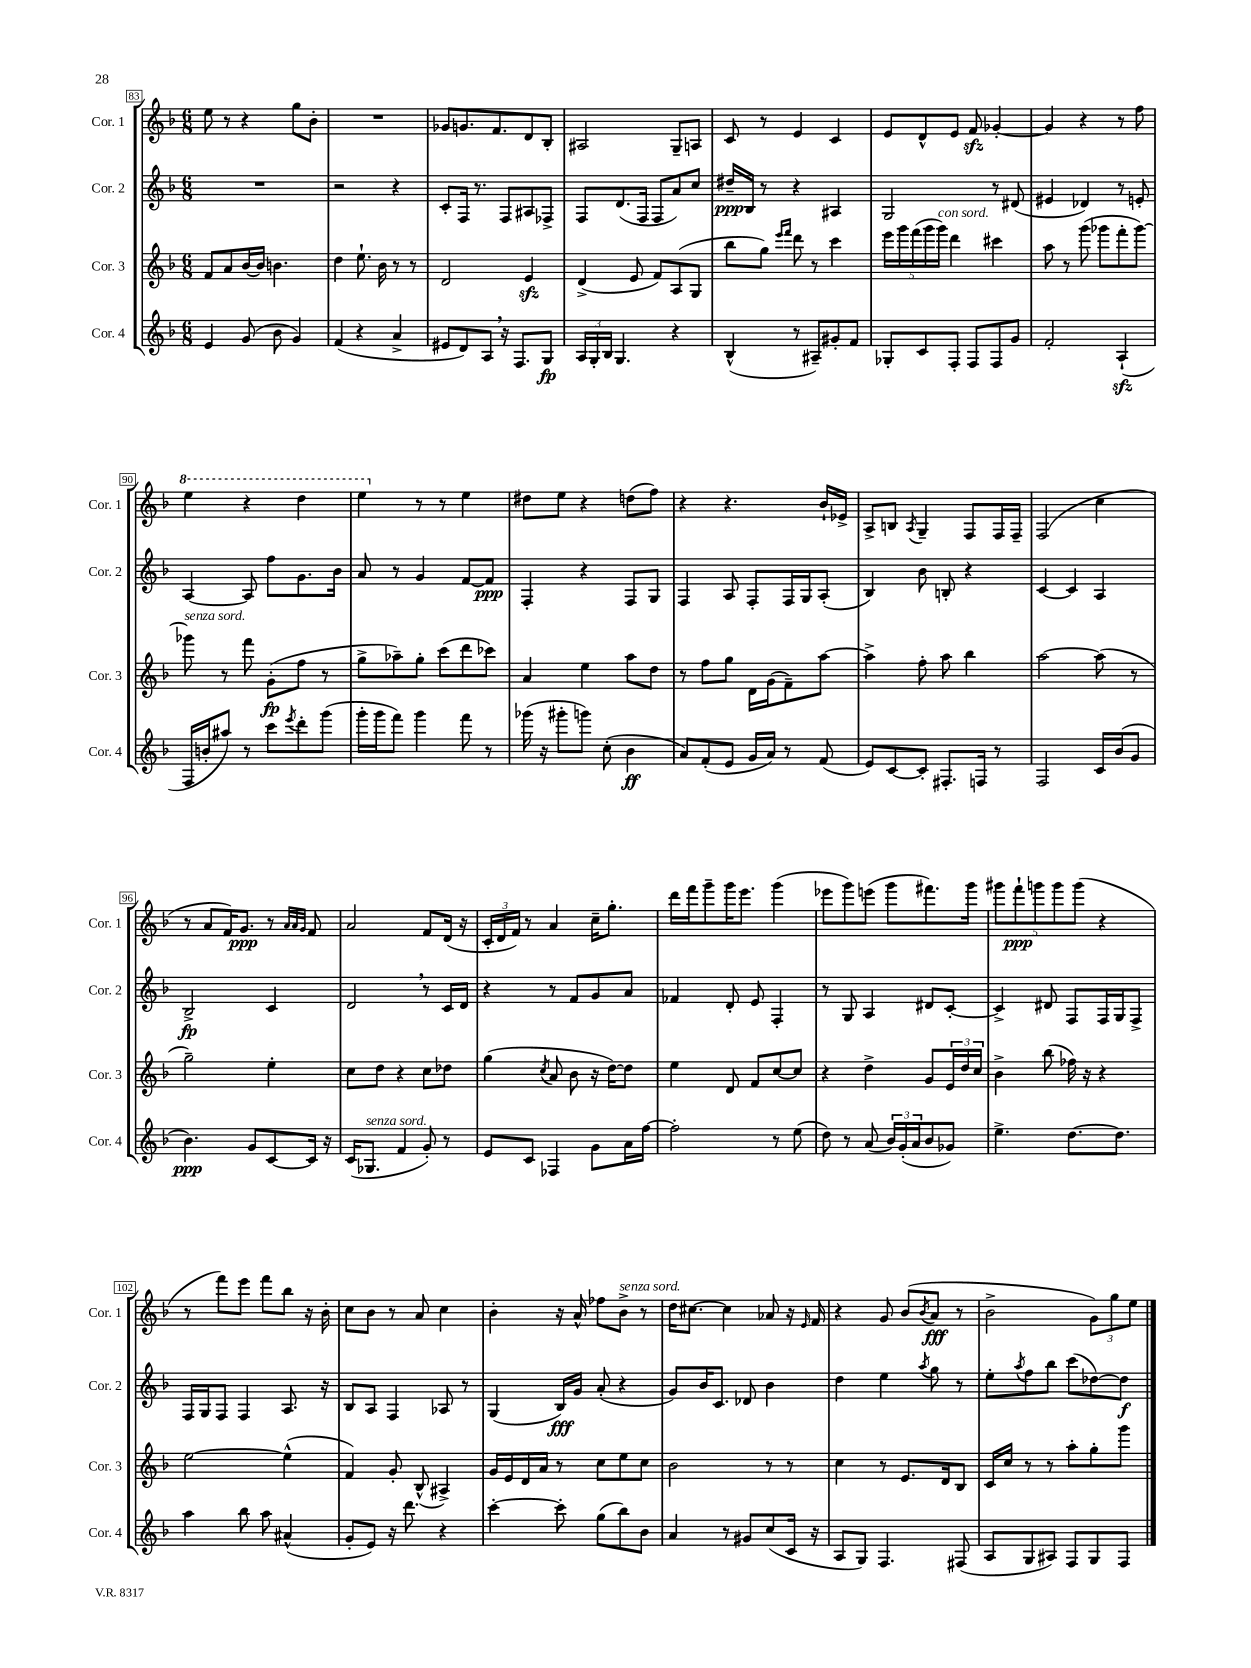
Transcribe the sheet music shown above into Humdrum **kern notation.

**kern	**dynam	**kern	**dynam	**kern	**dynam	**kern	**dynam
*part4	*part4	*part3	*part3	*part2	*part2	*part1	*part1
*staff4	*staff4	*staff3	*staff3	*staff2	*staff2	*staff1	*staff1
*I"Cor. 4	*	*I"Cor. 3	*	*I"Cor. 2	*	*I"Cor. 1	*
*I'Cor. 4	*	*I'Cor. 3	*	*I'Cor. 2	*	*I'Cor. 1	*
*clefG2	*	*clefG2	*	*clefG2	*	*clefG2	*
*k[b-]	*	*k[b-]	*	*k[b-]	*	*k[b-]	*
*M6/8	*	*M6/8	*	*M6/8	*	*M6/8	*
=83	=83	=83	=83	=83	=83	=83	=83
4e/	.	8f/L	.	2.r	.	8ee\	.
.	.	8a/	.	.	.	8r	.
(8g/	.	[16b-/L	.	.	.	4r	.
.	.	16b-/JJ]	.	.	.	.	.
8b-\	.	4.bn\	.	.	.	.	.
4g/)	.	.	.	.	.	8gg\L	.
.	.	.	.	.	.	8b-'\J	.
=84	=84	=84	=84	=84	=84	=84	=84
(4f/	.	4dd\	.	2r	.	2.r	.
4r	.	8.ee`\	.	.	.	.	.
.	.	16b-\	.	.	.	.	.
4a^/	.	8r	.	4r	.	.	.
.	.	8r	.	.	.	.	.
=85	=85	=85	=85	=85	=85	=85	=85
8e#X/L	.	2d/	.	8c'/L	.	8g-X/L	.
8d/)	.	.	.	16F/Jk	.	8.gn/	.
.	.	.	.	8.r	.	.	.
8A,/J	.	.	.	.	.	.	.
.	.	.	.	.	.	8.f/	.
16r	.	.	.	8F/L	.	.	.
8.F/L	.	.	.	.	.	.	.
.	.	4ezz/	.	8A#X/	.	8d/	.
8G/J	fp	.	.	8F-X^/J	.	8B-'/J	.
=86	=86	=86	=86	=86	=86	=86	=86
24A/LL	.	(4d^/	.	8F/L	.	2A#X/	.
24G'/	.	.	.	.	.	.	.
24B-/JJ	.	.	.	.	.	.	.
4.G/	.	.	.	(8.d/	.	.	.
.	.	8e/	.	.	.	.	.
.	.	.	.	16F/Jk	.	.	.
.	.	8f/L)	.	8F/L	.	.	.
4r	.	(8A/	.	8a/)	.	8G~/L	.
.	.	8G/J	.	8cc/J	.	8An/J	.
=87	=87	=87	=87	=87	=87	=87	=87
(4B-^^/	.	8bb-\L	.	16dd#X~/LL	ppp	8c/	.
.	.	.	.	16B-/JJ	.	.	.
.	.	8gg\J)	.	8r	.	8r	.
.	.	16qqeee/LL	.	.	.	.	.
.	.	16qqfff/JJ	.	.	.	.	.
8r	.	8ddd\	.	4r	.	4e/	.
8A#X~/L)	.	8r	.	.	.	.	.
8g#X'/	.	4ccc\	.	4A#X/	.	4c/	.
8f/J	.	.	.	.	.	.	.
=88	=88	=88	=88	=88	=88	=88	=88
8G-X'/L	.	20eee\LL	.	2G/	.	8e/L	.
.	.	20ggg\	.	.	.	.	.
.	.	(20fff\	.	.	.	.	.
8c/	.	.	.	.	.	8d^^/	.
.	.	20ggg\	.	.	.	.	.
!	!	!LO:TX:a:i:t=con sord.	!	!	!	!	!
.	.	20ggg\JJ)	.	.	.	.	.
8F'/J	.	4ddd\	.	.	.	8e/J	.
8F/L	.	.	.	.	.	8fzz/	.
8F/	.	4ccc#X\	.	8r	.	[4g-X'/	.
8g/J	.	.	.	(8d#X/	.	.	.
=89	=89	=89	=89	=89	=89	=89	=89
2f'/	.	8aa\	.	4e#X/	.	4g-/]	.
.	.	8r	.	.	.	.	.
.	.	(8ggg\	.	4d-X/)	.	4r	.
.	.	8ggg-X\L	.	.	.	.	.
(4Azz`/	.	8fff'\	.	8r	.	8r	.
.	.	[8ggg-\J)	.	8en'/	.	8ff\	.
!!LO:LB:g=z
=90	=90	=90	=90	=90	=90	=90	=90
*	*	*	*	*	*	*8va	*
!	!	!LO:TX:a:i:t=senza sord.	!	!	!	!	!
16F/LL	.	8ggg-X\]	.	[4A/	.	4eee\	.
16bn'/J	.	.	.	.	.	.	.
8aa#X/J)	.	8r	.	.	.	.	.
8r	.	8fff\	.	8A/]	.	4r	.
8ccc\L	.	(8g'\L	fp	8ff\L	.	.	.
8qeee/	.	.	.	.	.	.	.
8ddd'\	.	8ff\J	.	8.g\	.	4ddd\	.
(8ggg\J	.	8r	.	.	.	.	.
.	.	.	.	16b-\Jk	.	.	.
=91	=91	=91	=91	=91	=91	=91	=91
16ggg'\LL	.	8gg^\L	.	8a/	.	4eee\	.
16ggg\J	.	.	.	.	.	.	.
8fff\J)	.	8aa-X~\)	.	8r	.	.	.
*	*	*	*	*	*	*X8va	*
4ggg\	.	8gg'\J	.	4g/	.	8r	.
.	.	(8ccc\L	.	.	.	8r	.
8fff\	.	8ddd\	.	[8f/L	.	4ee\	.
8r	.	8ccc-X\J)	.	8f/J]	ppp	.	.
=92	=92	=92	=92	=92	=92	=92	=92
(16ggg-X\	.	4a/	.	4F'/	.	8dd#X\L	.
16r	.	.	.	.	.	.	.
8ggg#X'\L	.	.	.	.	.	8ee\J	.
8gggn\J)	.	4ee\	.	4r	.	4r	.
(8cc'\	.	.	.	.	.	.	.
4b-\	ff	8aa\L	.	8F/L	.	(8ddn\L	.
.	.	8dd\J	.	8G/J	.	8ff\J)	.
=93	=93	=93	=93	=93	=93	=93	=93
8a/L)	.	8r	.	4F/	.	4r	.
(8f'/	.	8ff\L	.	.	.	.	.
8e/J	.	8gg\J	.	8A/	.	4.r	.
16g/LL	.	16d\LL	.	8F'/L	.	.	.
16a/JJ)	.	(16g\J	.	.	.	.	.
8r	.	8f~\)	.	16F/L	.	.	.
.	.	.	.	16G/J	.	.	.
(8f/	.	[8aa\J	.	(8A'/J	.	16b-`/LL	.
.	.	.	.	.	.	16e-X^/JJ	.
=94	=94	=94	=94	=94	=94	=94	=94
8e/L)	.	4aa^\]	.	4B-/)	.	8A^/L	.
[8c/	.	.	.	.	.	8Bn/J	.
.	.	.	.	.	.	8qA/	.
8c'/J]	.	8ff'\	.	8b-\	.	4G~/	.
8.F#X'/L	.	8aa\	.	8Bn'/	.	.	.
.	.	4bb-\	.	4r	.	8F/L	.
16Fn/Jk	.	.	.	.	.	.	.
8r	.	.	.	.	.	16F/L	.
.	.	.	.	.	.	16F~/JJ	.
=95	=95	=95	=95	=95	=95	=95	=95
2F/	.	[2aa\	.	[4c/	.	(2F/	.
.	.	.	.	4c/]	.	.	.
16c/LL	.	(8aa\]	.	4A/	.	4cc\	.
(16b-/J	.	.	.	.	.	.	.
8g/J	.	8r	.	.	.	.	.
!!LO:LB:g=z
=96	=96	=96	=96	=96	=96	=96	=96
4.b-\)	ppp	2gg~\)	.	2B-^/	fp	8r	.
.	.	.	.	.	.	8a/L	.
.	.	.	.	.	.	16f/K)	.
.	.	.	.	.	.	8.g/J	ppp
8g/L	.	.	.	.	.	.	.
[8c/	.	4ee'\	.	4c/	.	8r	.
.	.	.	.	.	.	32qqa/LLL	.
.	.	.	.	.	.	32qqa/	.
.	.	.	.	.	.	32qqg/JJJ	.
16c/Jk]	.	.	.	.	.	8f/	.
16r	.	.	.	.	.	.	.
=97	=97	=97	=97	=97	=97	=97	=97
(16c/KL	.	8cc\L	.	2d,/	.	2a/	.
!LO:TX:a:i:t=senza sord.	!	!	!	!	!	!	!
8.G-X/J	.	.	.	.	.	.	.
.	.	8dd\J	.	.	.	.	.
4f/	.	4r	.	.	.	.	.
8g'/)	.	8cc\L	.	8r	.	8f/L	.
8r	.	8dd-X\J	.	16c/LL	.	(16d/Jk	.
.	.	.	.	16d/JJ	.	16r	.
=98	=98	=98	=98	=98	=98	=98	=98
8e/L	.	(4gg\	.	4r	.	24c'/LL	.
.	.	.	.	.	.	24d/	.
.	.	.	.	.	.	24f/JJ)	.
8c/J	.	.	.	.	.	8r	.
.	.	8qcc/	.	.	.	.	.
4F-X/	.	8a/	.	8r	.	4a/	.
.	.	8b-\	.	8f/L	.	.	.
8g\L	.	16r	.	8g/	.	16cc~\KL	.
.	.	[16dd\KL)	.	.	.	8.gg'\J	.
16a\L	.	8dd\J]	.	8a/J	.	.	.
[16ff\JJ	.	.	.	.	.	.	.
=99	=99	=99	=99	=99	=99	=99	=99
2ff'\]	.	4ee\	.	4f-X/	.	16ddd\LL	.
.	.	.	.	.	.	16fff\J	.
.	.	.	.	.	.	8ggg~\	.
.	.	8d/	.	8d'/	.	16ggg\K	.
.	.	.	.	.	.	8.eee\J	.
.	.	8f/L	.	8e/	.	.	.
8r	.	[8cc/	.	4F'/	.	(4ggg\	.
(8ee\	.	8cc/J]	.	.	.	.	.
=100	=100	=100	=100	=100	=100	=100	=100
8dd\)	.	4r	.	8r	.	8eee-X\L	.
8r	.	.	.	8G/	.	8ggg\)	.
(8a/	.	4dd^\	.	4A/	.	(8eeen\J	.
24b-/LL)	.	.	.	.	.	8ggg\L	.
(24g'/	.	.	.	.	.	.	.
24a/J	.	.	.	.	.	.	.
8b-/	.	8g/L	.	8d#X/L	.	8.fff#X\)	.
8g-X/J)	.	24e/L	.	[8c'/J	.	.	.
.	.	24dd/	.	.	.	.	.
.	.	.	.	.	.	16ggg\Jk	.
.	.	24cc/JJ	.	.	.	.	.
=101	=101	=101	=101	=101	=101	=101	=101
4.ee^\	.	4b-^\	.	4c^/]	.	10ggg#X\L	.
.	.	.	.	.	.	10fff`\	ppp
.	.	.	.	.	.	10gggn\	.
.	.	(8bb-\	.	8d#X/	.	.	.
.	.	.	.	.	.	10ggg\	.
[8.dd\L	.	16ff-X\)	.	8F/L	.	.	.
.	.	.	.	.	.	(10ggg\J	.
.	.	16r	.	.	.	.	.
.	.	4r	.	16F/L	.	4r	.
8.dd\J]	.	.	.	16G/J	.	.	.
.	.	.	.	8F^/J	.	.	.
!!LO:LB:g=z
=102	=102	=102	=102	=102	=102	=102	=102
4aa\	.	[2ee\	.	16F/LL	.	8r	.
.	.	.	.	16G/J	.	.	.
.	.	.	.	8F/J	.	8fff\L)	.
8bb-\	.	.	.	4F/	.	8eee\J	.
8aa\	.	.	.	.	.	8fff\L	.
(4a#X^^/	.	(4ee^^\]	.	8.A/	.	8bb-\J	.
.	.	.	.	.	.	16r	.
.	.	.	.	16r	.	16b-'\	.
=103	=103	=103	=103	=103	=103	=103	=103
8g'/L	.	4f/)	.	8B-/L	.	8cc\L	.
8e/J)	.	.	.	8A/J	.	8b-\J	.
16r	.	8g'/	.	4F/	.	8r	.
8.ddd\	.	.	.	.	.	.	.
.	.	(8B-^^/	.	.	.	8a/	.
4r	.	4A#X^/)	.	8A-X/	.	4cc\	.
.	.	.	.	8r	.	.	.
=104	=104	=104	=104	=104	=104	=104	=104
[4ccc'\	.	16g/LL	.	(4G/	.	4b-'\	.
.	.	16e/	.	.	.	.	.
.	.	16d/	.	.	.	.	.
.	.	16a/JJ	.	.	.	.	.
8ccc'\]	.	8r	.	16B-/LL)	fff	16r	.
.	.	.	.	16g/JJ	.	16a^^/	.
(8gg\L	.	8cc\L	.	(8a'/	.	8ff-X\L	.
!	!	!	!	!	!	!LO:TX:a:i:t=senza sord.	!
8bb-\)	.	8ee\	.	4r	.	8b-^\J	.
8b-\J	.	8cc\J	.	.	.	8r	.
=105	=105	=105	=105	=105	=105	=105	=105
4a/	.	2b-\	.	8g/L)	.	16dd\KL	.
.	.	.	.	.	.	[8.cc#X\J	.
.	.	.	.	16b-/K	.	.	.
.	.	.	.	8.c/J	.	.	.
8r	.	.	.	.	.	4cc#\]	.
8g#X/L	.	.	.	8d-X/	.	.	.
(8cc/	.	8r	.	4b-\	.	8a-X/	.
16c/Jk	.	8r	.	.	.	16r	.
.	.	.	.	.	.	16qqe/	.
16r	.	.	.	.	.	16f/	.
=106	=106	=106	=106	=106	=106	=106	=106
8A/L	.	4cc\	.	4dd\	.	4r	.
8G/J)	.	.	.	.	.	.	.
4.F/	.	8r	.	4ee\	.	8g/	.
.	.	8.e/L	.	.	.	(8b-/L	.
.	.	.	.	8qaa/	.	8qb-/	.
.	.	.	.	8gg\	.	8a/J	fff
.	.	16d/k	.	.	.	.	.
(8F#X/	.	8B-/J	.	8r	.	8r	.
=107	=107	=107	=107	=107	=107	=107	=107
8A/L	.	16c/LL	.	8ee'\L	.	2b-^\	.
.	.	16cc/JJ	.	.	.	.	.
.	.	.	.	8qaa/	.	.	.
8G/	.	8r	.	8ff\	.	.	.
8A#X/J)	.	8r	.	8bb-\J	.	.	.
8F/L	.	8aa'\L	.	(8ccc\L	.	.	.
8G/	.	8gg'\	.	[8dd-X\)	.	12g\L)	.
.	.	.	.	.	.	12gg\	.
8F/J	.	8ggg\J	.	8dd-\J]	f	.	.
.	.	.	.	.	.	12ee\J	.
==	==	==	==	==	==	==	==
*-	*-	*-	*-	*-	*-	*-	*-
